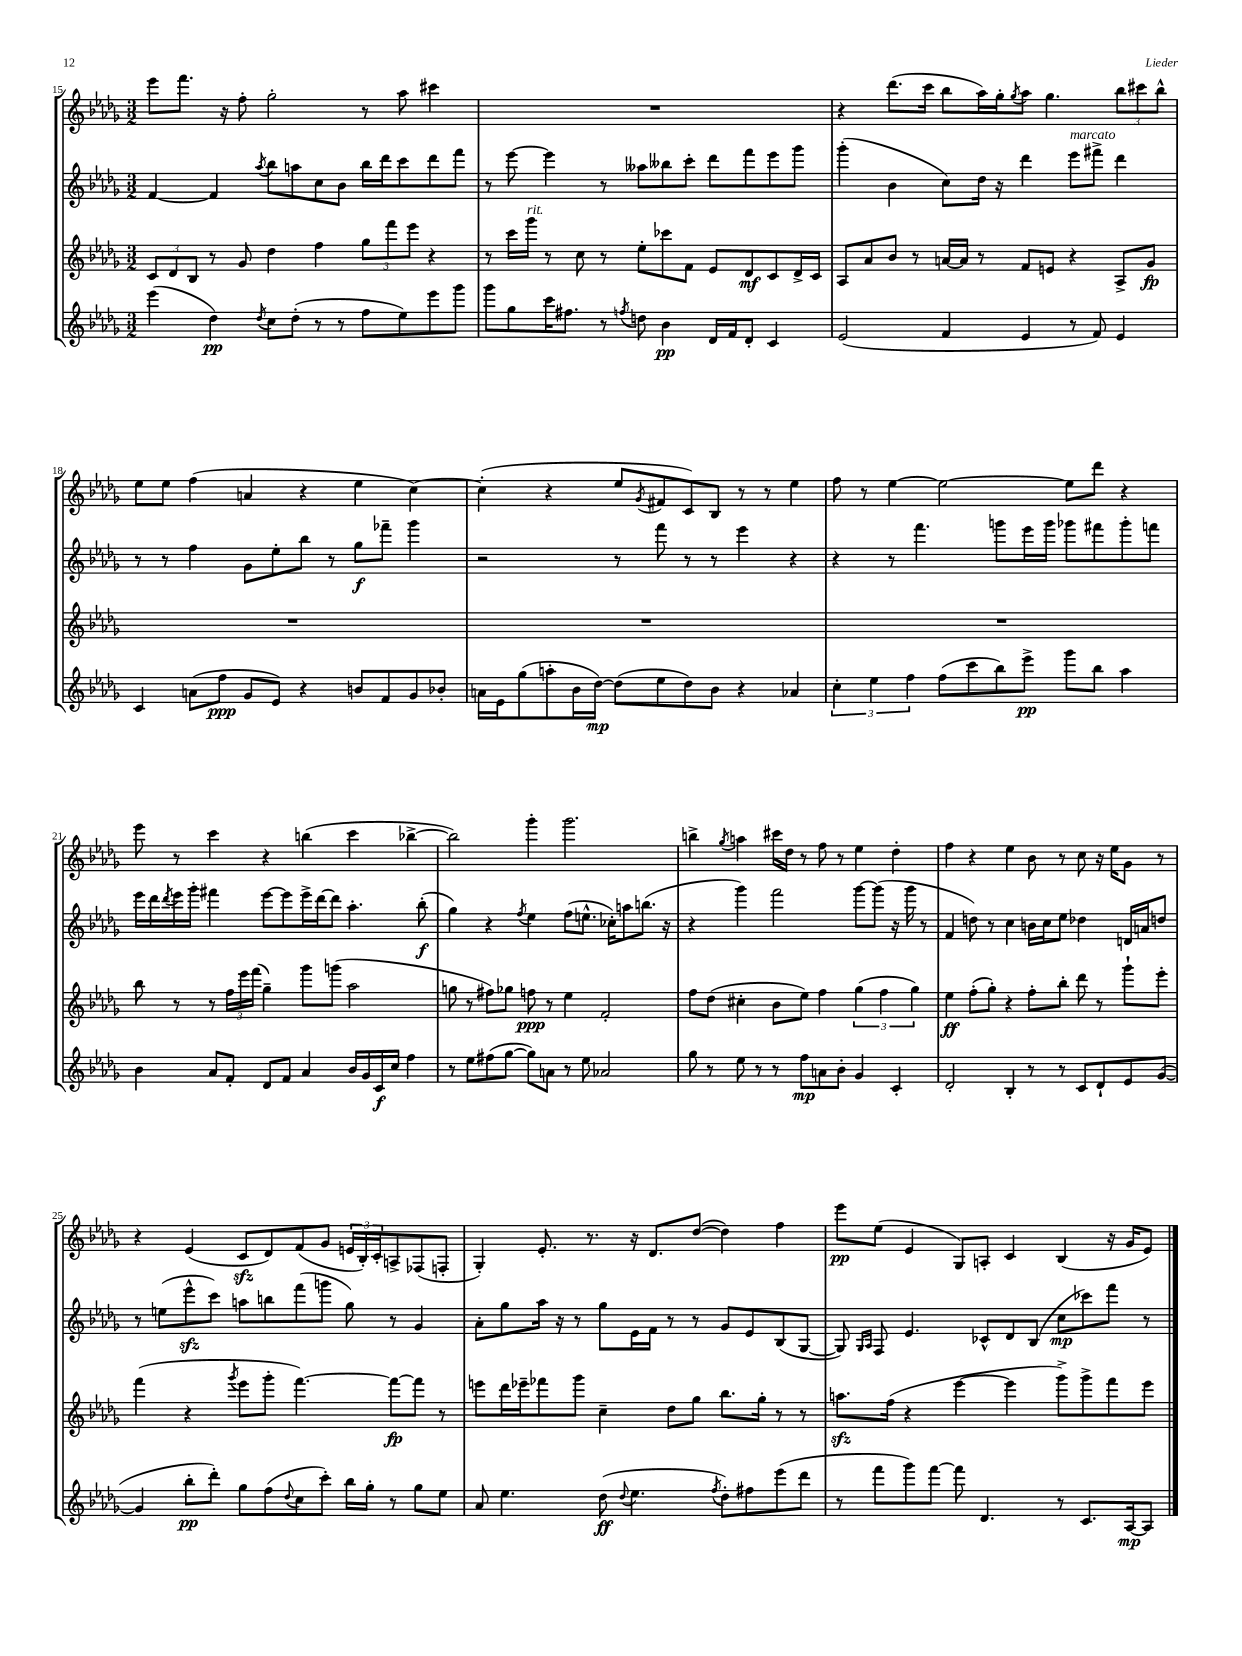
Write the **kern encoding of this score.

**kern	**kern	**kern	**kern
*staff4	*staff3	*staff2	*staff1
*clefG2	*clefG2	*clefG2	*clefG2
*k[b-e-a-d-g-]	*k[b-e-a-d-g-]	*k[b-e-a-d-g-]	*k[b-e-a-d-g-]
*M3/2	*M3/2	*M3/2	*M3/2
(4eee-	12c	[4f	8eee-
.	12d-	.	.
.	.	.	8.fff
.	12B-	.	.
4dd-)	8r	4f]	.
.	.	.	16r
.	8g-	.	8ff'
8qdd-	.	8qaa-	.
8cc	4dd-	8bb-	2gg-'
(8dd-'	.	8aa	.
8r	4ff	8cc	.
8r	.	8b-	.
8ff	12gg-	16bb-	8r
.	.	16ddd-	.
.	12fff	.	.
8ee-)	.	8ccc	8aa-
.	12eee-	.	.
8eee-	4r	8ddd-	4ccc#
8ggg-	.	8fff	.
=	=	=	=
8ggg-	8r	8r	1.r
8gg-	16ccc	[8eee-	.
.	16ggg-	.	.
16ccc	8r	4eee-]	.
8.ff#	.	.	.
.	8cc	.	.
8r	8r	8r	.
8qff	.	.	.
8dd	8ee-'	8aa--	.
4b-	8ccc-	8bb--	.
.	8f	8ccc'	.
16d-	8e-	8ddd-	.
16f	.	.	.
8d-'	8d-	8fff	.
4c	8c	8eee-	.
.	16d-^	8ggg-	.
.	16c	.	.
=	=	=	=
(2e-	8A-	(4ggg-'	4r
.	8a-	.	.
.	8b-	4b-	(8.ddd-
.	8r	.	.
.	.	.	16ccc
4f	[16a	8cc)	8bb-
.	16a]	.	.
.	8r	16dd-	16aa-)
.	.	16r	16gg-'
.	.	.	8qgg-
4e-	8f	4ddd-	8aa-
.	8e	.	4.gg-
8r	4r	8eee-	.
8f)	.	8fff#^	.
4e-	8A-^	4ddd-	12bb-
.	.	.	12ccc#
.	8g-	.	.
.	.	.	12bb-^^
=	=	=	=
4c	1.r	8r	8ee-
.	.	8r	8ee-
(8a	.	4ff	(4ff
8ff	.	.	.
8g-	.	8g-	4a
8e-)	.	8ee-'	.
4r	.	8bb-	4r
.	.	8r	.
8b	.	8gg-	4ee-
8f	.	8fff-~	.
8g-	.	4ggg-	[4cc)
8b-'	.	.	.
=	=	=	=
16a	1.r	2r	(4cc']
16e-	.	.	.
(8gg-	.	.	.
8aa'	.	.	4r
16b-	.	.	.
[16dd-)	.	.	.
(8dd-]	.	8r	8ee-
.	.	.	8qg-
8ee-	.	8fff	8f#
8dd-)	.	8r	8c)
8b-	.	8r	8B-
4r	.	4eee-	8r
.	.	.	8r
4a-	.	4r	4ee-
=	=	=	=
6cc'	1.r	4r	8ff
.	.	.	8r
6ee-	.	.	.
.	.	8r	[4ee-
6ff	.	.	.
.	.	4.fff	.
(8ff	.	.	2ee-_
8ccc	.	.	.
8bb-)	.	8ggg	.
8eee-^	.	16eee-	.
.	.	16ggg	.
8ggg-	.	8ggg-	8ee-]
8bb-	.	8fff#	8ddd-
4aa-	.	8ggg-'	4r
.	.	8fff	.
=	=	=	=
4b-	8bb-	16eee-	8eee-
.	.	16ddd-	.
.	.	8qddd-	.
.	8r	16eee-	8r
.	.	16ggg-'	.
8a-	8r	4fff#	4ccc
8f'	24ff	.	.
.	24eee-	.	.
.	(24fff	.	.
8d-	4gg-~)	[8eee-	4r
8f	.	8eee-]	.
4a-	8ggg-	16eee-^	(4bb
.	.	[16ddd-	.
.	(8ggg	8ddd-]	.
16b-	2aa-	4.aa-'	4ccc
16g-	.	.	.
16c	.	.	.
16cc	.	.	.
4ff	.	.	[4bb-^
.	.	(8bb-'	.
=	=	=	=
8r	8gg	4gg-)	2bb-])
8ee-	8r	.	.
(8ff#	8ff#)	4r	.
[8gg-	8gg-	.	.
.	.	8qff	.
8gg-])	8ff	4ee-	4ggg-'
8a	8r	.	.
8r	4ee-	(8ff	2.ggg-
8ee-	.	8.ee^^	.
2a-	2f'	.	.
.	.	16cc-')	.
.	.	8aa	.
.	.	(8.bb	.
.	.	16r	.
=	=	=	=
8gg-	8ff	4r	4bb^
8r	(8dd-	.	.
.	.	.	8qgg-
8ee-	4cc#'	4ggg-)	4aa
8r	.	.	.
8r	8b-	2fff	16ccc#
.	.	.	16dd-
8ff	8ee-)	.	8r
8a	4ff	.	8ff
8b-'	.	.	8r
4g-	(6gg-	[8ggg-	4ee-
.	.	(8ggg-]	.
.	6ff	.	.
4c'	.	16r	4dd-'
.	.	16ggg-	.
.	6gg-)	.	.
.	.	8r	.
=	=	=	=
2d-'	4ee-	4f	4ff
.	(8ff'	8dd)	4r
.	8gg-')	8r	.
4B-'	4r	4cc	4ee-
8r	8ff'	16b	8b-
.	.	16cc	.
8r	8bb-'	8ee-	8r
8c	8ddd-	4dd-	8cc
8d-`	8r	.	16r
.	.	.	16ee-
8e-	8ggg-`	16d	8g-
.	.	16a	.
([8g-	8eee-'	8dd	8r
=	=	=	=
4g-]	(4fff	8r	4r
.	.	(8ee	.
8bb-'	4r	8eee-^^	(4e-
8ddd-')	.	8ccc)	.
.	8qggg-	.	.
8gg-	8eee-	8aa	8c
(8ff	8ggg-'	8bb	8d-)
8qqdd-	.	.	.
8cc	[4.fff)	(8fff	(8f
8ccc')	.	8ggg	8g-
16bb-	.	8gg-)	24e
.	.	.	24B-')
16gg-'	.	.	.
.	.	.	24c'
8r	8fff_	8r	8A^
8gg-	8fff]	4g-	(8F-
8ee-	8r	.	8F'
=	=	=	=
8a-	8eee	8a-'	4G-')
4.ee-	16ddd-	8gg-	.
.	16eee-~	.	.
.	8fff-	16aa-	8.e-'
.	.	16r	.
.	8ggg-	8r	.
.	.	.	8.r
(8dd-	4cc~	8gg-	.
8qqdd-	.	.	.
4.ee-	.	16e-	16r
.	.	16f	8.d-
.	8dd-	8r	.
.	8gg-	8r	([8dd-
8qff	.	.	.
8dd-')	8.bb-	8g-	4dd-])
8ff#	.	8e-	.
.	16gg-'	.	.
(8eee-	8r	(8B-	4ff
8ddd-	8r	[8G-	.
=	=	=	=
8r	8.aa	8G-])	8eee-
.	.	16qqG-	.
.	.	16qqA-	.
8fff	.	8F	(8ee-
.	(16ff	.	.
8ggg-)	4r	4.e-	4e-
[8fff	.	.	.
8fff]	[4eee-	.	8G-)
4.d-	.	8c-^^	8A'
.	4eee-]	8d-	4c
.	.	(8B-	.
8r	8ggg-^)	8cc	(4B-
8.c	8ggg-^	8ccc-)	.
.	8fff	8fff	16r
[16A-	.	.	16g-
8A-]	8eee-	8r	8e-)
==	==	==	==
*-	*-	*-	*-
